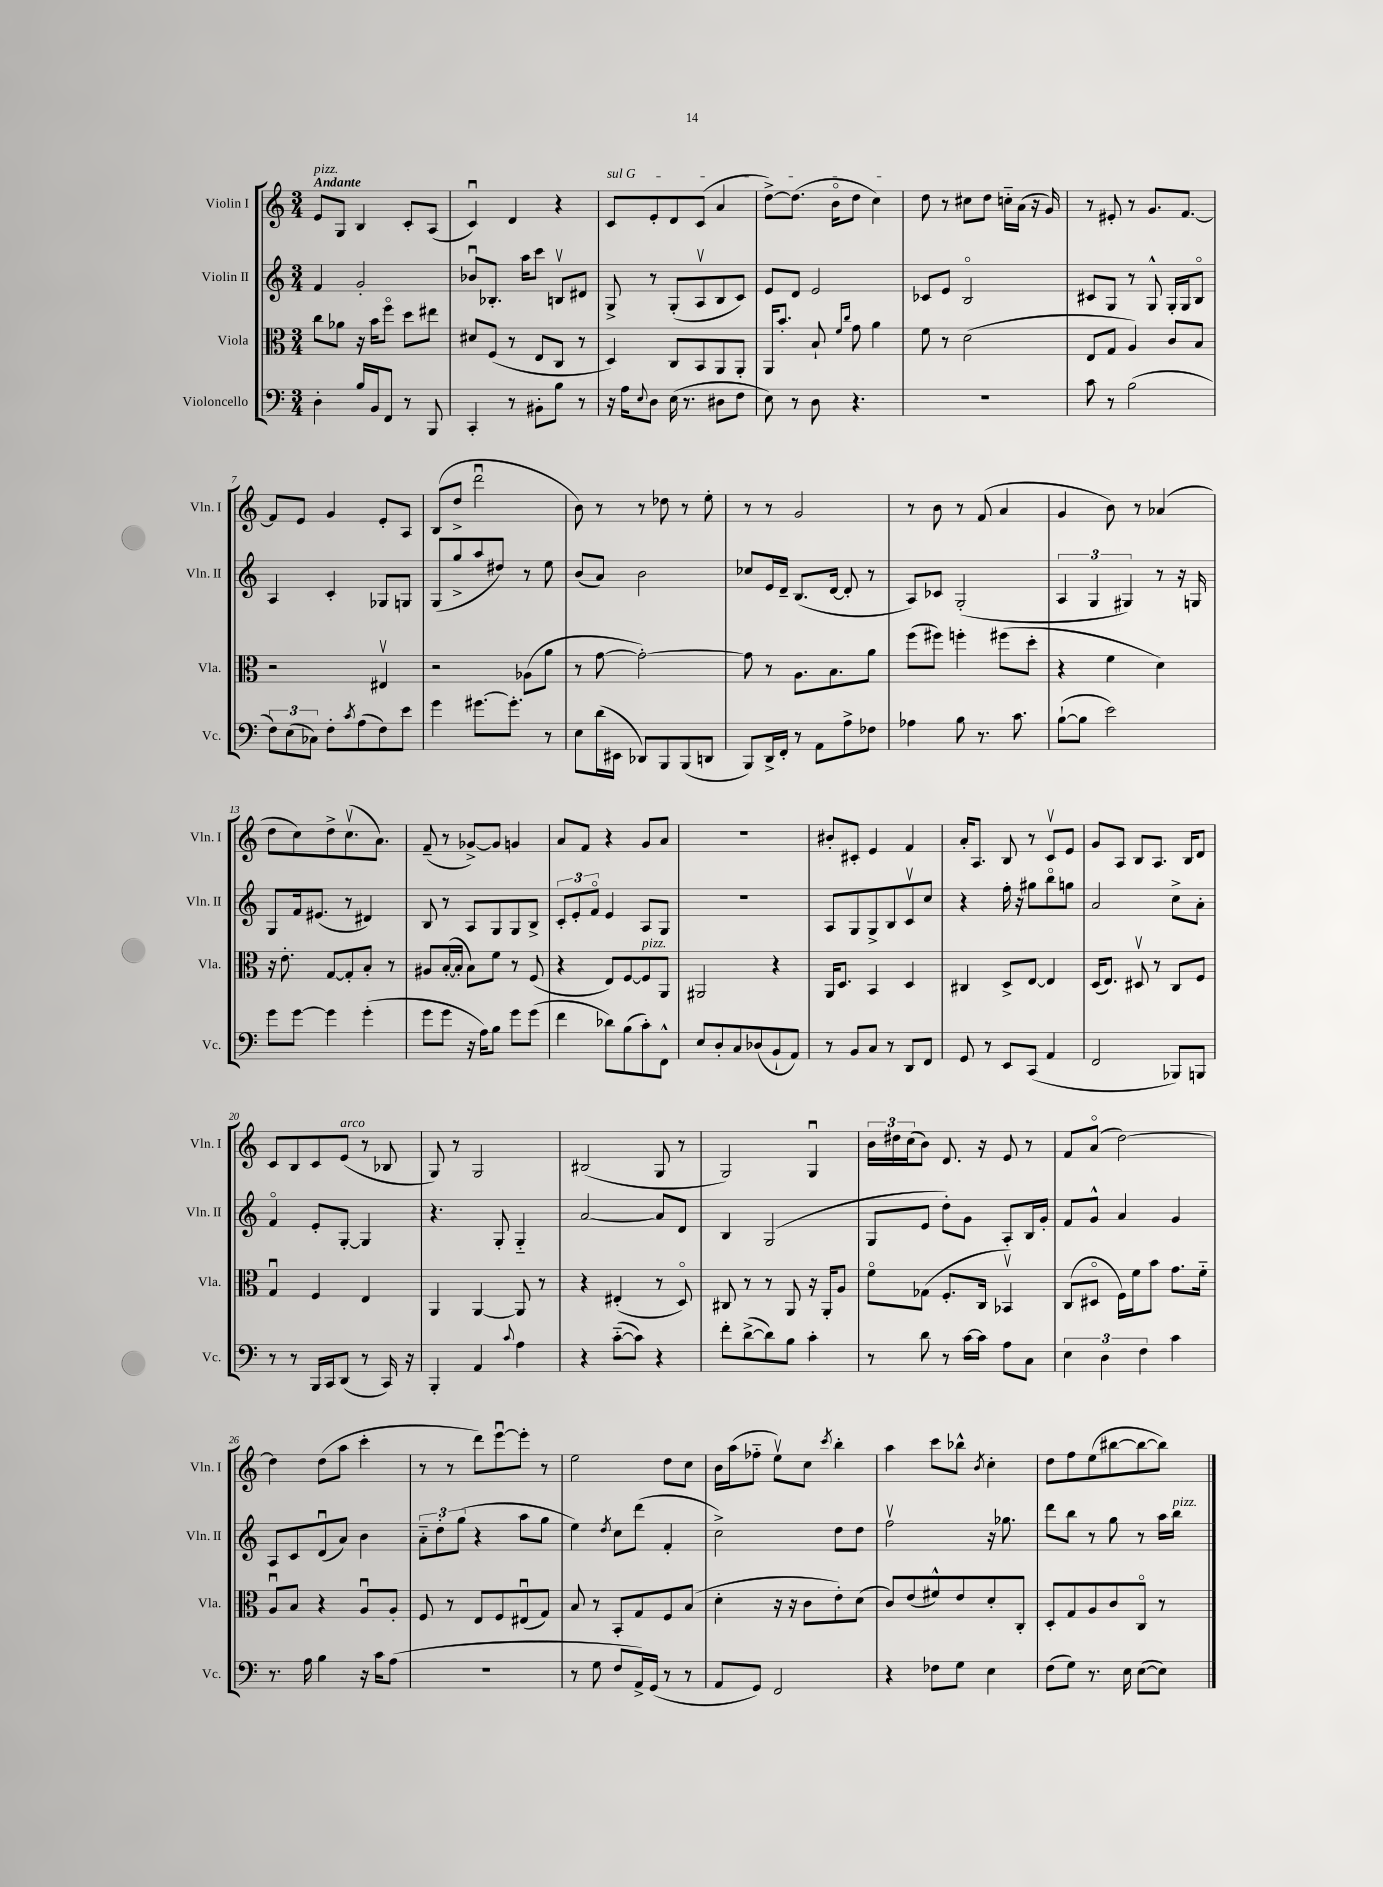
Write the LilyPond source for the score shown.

<<
\new StaffGroup <<
\new Staff = "s0" \with { instrumentName = "Violin I" shortInstrumentName = "Vln. I" } {
    \clef treble \key c \major \numericTimeSignature \time 3/4 \tempo "Andante"
    e'8^\markup { \italic "pizz." } g8 b4 c'8-. a8( |
    c'4\downbow) d'4 r4 |
    \once \override TextSpanner.bound-details.left.text = \markup { \italic "sul G" } c'8\startTextSpan e'8-. d'8 c'8( a'4 |
    d''8~->) d''8.( b'16\flageolet d''8 c''4\stopTextSpan) |
    d''8 r8 cis''8 d''8 c''16-_ a'16( r16 g'16) |
    r8 eis'8-. r8 g'8. f'8.~ |
    f'8 e'8 g'4 e'8-. a8 |
    b8( d''8-> d'''2\downbow |
    b'8) r8 r8 des''8 r8 e''8-. |
    r8 r8 g'2 |
    r8 b'8 r8 f'8( a'4 |
    g'4 b'8) r8 aes'4( |
    d''8 c''8) d''8-> c''8.\upbow( a'8.) |
    f'8--( r8 ges'8~->) ges'8 g'4 |
    a'8 f'8 r4 g'8 a'8 |
    R2. |
    bis'8-. cis'8-. e'4 f'4 |
    a'16-. a8. b8 r8 c'8\upbow e'8 |
    g'8 a8 b8 a8. b16 d'8 |
    c'8 b8 c'8 e'8^\markup { \italic "arco" }( r8 bes8 |
    g8) r8 g2 |
    bis2( g8 r8 |
    g2) g4\downbow |
    \tuplet 3/2 { b'16 dis''16 c''16( } b'8) d'8. r16 e'8 r8 |
    f'8 a'8\flageolet( d''2~) |
    d''4 d''8( a''8 c'''4-. |
    r8 r8 d'''8) e'''8~\downbow e'''8-. r8 |
    e''2 d''8 c''8 |
    b'16 a''16( fes''8-_ e''8\upbow) c''8 \acciaccatura { c'''8 } b''4-. |
    a''4 c'''8 bes''8-^ \acciaccatura { b'8 } c''4-. |
    d''8 f''8 e''8( bis''8~ bis''8~ bis''8) \bar "|." |
}
\new Staff = "s1" \with { instrumentName = "Violin II" shortInstrumentName = "Vln. II" } {
    \clef treble \key c \major \numericTimeSignature \time 3/4
    f'4 g'2-. |
    bes'8\downbow bes8.-. a''16 c'''8 b8\upbow dis'8 |
    g8-> r8 g8-.( a8\upbow b8 c'8) |
    e'8 d'8 e'2 |
    ces'8 e'8 b2\flageolet |
    cis'8 g8 r8 g8-^ g16-. g16 b8\flageolet |
    a4 c'4-. ges8 g8 |
    g8( g''8-> a''8 dis''8) r8 e''8 |
    b'8( a'8) b'2 |
    ces''8 e'16 d'16-- b8.( d'16~ d'8-. r8 |
    a8) ces'8 g2-.( |
    \tuplet 3/2 { a4 g4 gis4) } r8 r16 g16 |
    g8 f'16 eis'8.( r8 dis'4) |
    b8 r8 a8 g8 g8 b8-> |
    \tuplet 3/2 { c'8-. e'8-. f'8\flageolet } e'4 a8 g8 |
    R2. |
    a8 g8 g8-> b8 c'8\upbow c''8 |
    r4 f''16-. r16 gis''8 b''8\flageolet g''8 |
    a'2 c''8-> a'8-. |
    f'4\flageolet e'8-. g8~-. g4 |
    r4. g8-. g4-_ |
    a'2~ a'8 d'8 |
    b4 g2( |
    g8 e'8 d''8-.) g'8 a8-. b16 g'16-. |
    f'8 g'8-^ a'4 g'4 |
    a8 c'8 d'8\downbow( a'8) b'4 |
    \tuplet 3/2 { a'8-_ d''8-. g''8( } r4 a''8 g''8 |
    e''4) \acciaccatura { d''8 } c''8 d'''8( f'4-. |
    c''2->) d''8 d''8 |
    f''2\upbow r16 ges''8. |
    d'''8 b''8 r8 g''8 r8 a''16 b''16^\markup { \italic "pizz." } \bar "|." |
}
\new Staff = "s2" \with { instrumentName = "Viola" shortInstrumentName = "Vla." } {
    \clef alto \key c \major \numericTimeSignature \time 3/4
    c''8 aes'8 r16 b'16 f''8\flageolet d''8 eis''8 |
    dis'8 f8( r8 e8 c8 r8 |
    d4) c8 b,8 a,8 a,8-. |
    a,16 b'8.-. b8-! \grace { f'16 c''16 } g'8 a'4 |
    f'8 r8 d'2( |
    e8 g8 a4) c'8 b8 |
    r2 eis4\upbow |
    r2 aes8( a'8 |
    r8 g'8~ g'2~-.) |
    g'8 r8 a8. b8. a'8 |
    f''8( fis''8) f''4-. fis''8( d''8-. |
    r4 f'4 d'4) |
    r16 e'8.-. g8~ g8-. b8-. r8 |
    ais8 b16~-.( b16-. b8) f'8 r8 f8( |
    r4 e8) f8~ f8^\markup { \italic "pizz." } a,8 |
    ais,2 r4 |
    a,16 d8. b,4 d4 |
    cis4 d8-> e8~ e4 |
    d16( e8.) dis8\upbow r8 c8 f8 |
    g4\downbow f4 e4 |
    a,4 a,4~ a,8 r8 |
    r4 eis4-.( r8 d8\flageolet) |
    cis8 r8 r8 a,8 r16 a,16-. a8 |
    f'8\flageolet ges8( f8.-. c16 bes,4\upbow) |
    c8( dis8\flageolet f16) f'16 b'8 g'8. f'16-_ |
    a8\downbow b8 r4 a8\downbow a8-. |
    f8 r8 e8 f8 eis8\downbow( g8) |
    b8 r8 b,8-. g8 f8 b8( |
    d'4-. r16 r16 c'8 e'8-.) d'8( |
    c'8) e'8( fis'8-^) e'8 d'8-. c8-. |
    d8-. g8 a8 c'8 c8\flageolet r8 \bar "|." |
}
\new Staff = "s3" \with { instrumentName = "Violoncello" shortInstrumentName = "Vc." } {
    \clef bass \key c \major \numericTimeSignature \time 3/4
    d4-. b16 b,16 f,8 r8 b,,8 |
    c,4-. r8 bis,8-. b8 r8 |
    r16 a16 \appoggiatura { e8 } d8 e16( r8. dis8 f8 |
    e8) r8 d8 r4. |
    R2. |
    c'8 r8 b2( |
    \tuplet 3/2 { f8) e8( ces8) } f8-. \acciaccatura { c'8 } a8( f8) e'8 |
    g'4 gis'8.~ gis'8.-. r8 |
    e8 d'16( eis,16 des,8) b,,8 b,,8( d,8 |
    b,,8) d,16-> f,16-. r8 a,8 a8-> fes8 |
    aes4 b8 r8. c'8. |
    b8~-!( b8 e'2) |
    g'8 g'8~ g'4 g'4-.( |
    g'8 g'8 r16 a16) b8 g'8 g'8( |
    f'4 des'8) b8( c'8-.) f,8-^ |
    e8 d8-. c8 des8( b,8-! a,8) |
    r8 b,8 c8 r8 d,8 f,8 |
    g,8 r8 e,8 c,8( a,4 |
    f,2 bes,,8) b,,8 |
    r8 r8 b,,16 c,16 d,8( r8 c,16) r16 |
    b,,4-. a,4 \appoggiatura { c'8 } a4 |
    r4 c'8~-_( c'8) r4 |
    f'8-. d'8~->( d'8) b8 c'4-. |
    r8 d'8 r8 c'16~ c'16 a8 c8 |
    \tuplet 3/2 { e4 d4 f4 } c'4 |
    r8. a16 b4 r16 c'16 a8( |
    R2. |
    r8 g8 f8 a,16->) g,16( r8 r8 |
    a,8 g,8) f,2 |
    r4 fes8 g8 e4 |
    f8( g8) r8. e16 e8~( e8) \bar "|." |
}
>>
>>
